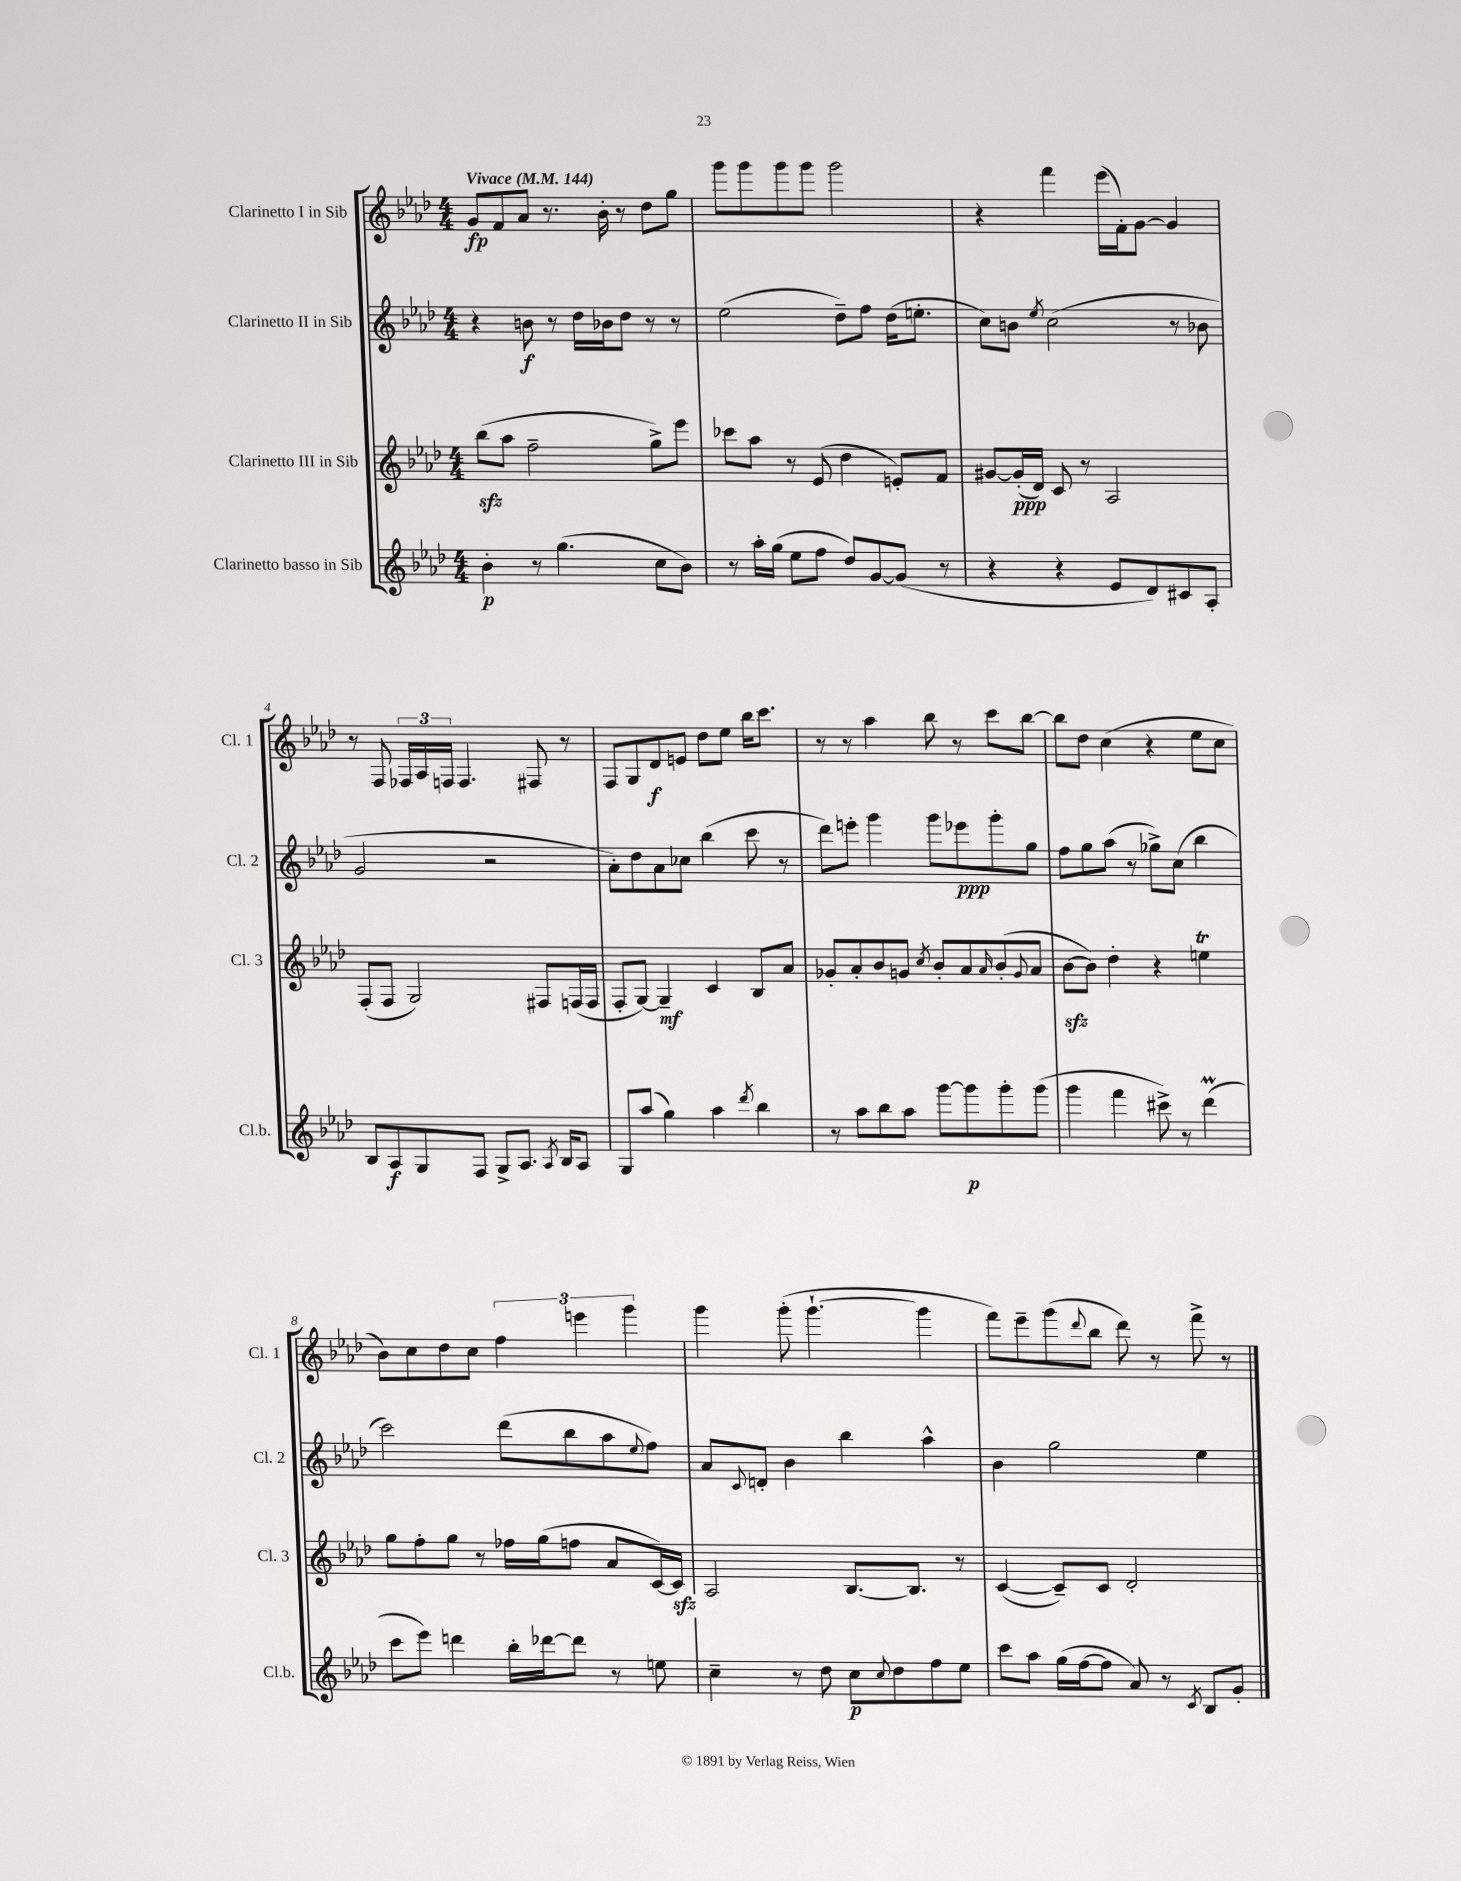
<<
\new StaffGroup <<
\new Staff = "s0" \with { instrumentName = "Clarinetto I in Sib" shortInstrumentName = "Cl. 1" } {
    \clef treble \key aes \major \numericTimeSignature \time 4/4 \tempo "Vivace" 4 = 144
    g'8\fp f'8 aes'8 r8. bes'16-. r8 des''8 g''8 |
    g'''8 g'''8 g'''8 g'''8 g'''2 |
    r4 f'''4 ees'''16( f'16-.) g'8~ g'4 |
    r8 f8 \tuplet 3/2 { fes16 aes16 f16 } f4. fis8 r8 |
    f8 g8 des'8\f e'8 des''8 ees''8 bes''16 c'''8. |
    r8 r8 aes''4 bes''8 r8 c'''8 bes''8~ |
    bes''8 des''8 c''4( r4 ees''8 c''8 |
    bes'8) c''8 des''8 c''8 \tuplet 3/2 { f''4 e'''4 g'''4 } |
    g'''4 g'''8-.( g'''4.~-! g'''4 |
    f'''8) ees'''8-- g'''8( \appoggiatura { des'''8 } bes''8 des'''8) r8 f'''8-> r8 \bar "|." |
}
\new Staff = "s1" \with { instrumentName = "Clarinetto II in Sib" shortInstrumentName = "Cl. 2" } {
    \clef treble \key aes \major \numericTimeSignature \time 4/4
    r4 b'8\f r8 des''16 bes'16 des''8 r8 r8 |
    ees''2( des''8--) f''8 des''16( e''8.-. |
    c''8) b'8 \acciaccatura { ees''8 } c''2( r8 bes'8 |
    g'2 r2 |
    aes'8-.) des''8 aes'8 ces''8 bes''4( c'''8 r8 |
    des'''8) e'''8-. g'''4 g'''8 ees'''8\ppp g'''8-. g''8 |
    f''8 g''8 aes''8( r8 ges''8->) c''8( bes''4 |
    c'''2) des'''8( bes''8 aes''8 \appoggiatura { ees''8 } f''8) |
    aes'8 \appoggiatura { c'8 } d'8-. bes'4 bes''4 aes''4-^ |
    bes'4 g''2 ees''4 \bar "|." |
}
\new Staff = "s2" \with { instrumentName = "Clarinetto III in Sib" shortInstrumentName = "Cl. 3" } {
    \clef treble \key aes \major \numericTimeSignature \time 4/4
    bes''8\sfz( aes''8 f''2-- g''8->) ees'''8 |
    ces'''8 aes''8 r8 ees'8( des''4 e'8-.) f'8 |
    gis'8~ gis'16-.\ppp( des'16) c'8 r8 aes2 |
    f8-.( f8 g2) fis8 f16( f16 |
    f8-. g8~) g4--\mf c'4 bes8 aes'8 |
    ges'8-. aes'8-. bes'8 g'8 \acciaccatura { c''8 } bes'8-. aes'8 \grace { aes'16 } bes'8-.( \appoggiatura { g'8 } aes'8 |
    bes'8~\sfz bes'8) des''4-. r4 e''4\trill |
    g''8 f''8-. g''8 r8 fes''16 g''16( f''8 aes'8 c'16~) c'16\sfz |
    aes2 bes8.~ bes8. r8 |
    c'4~( c'8--) c'8 des'2-. \bar "|." |
}
\new Staff = "s3" \with { instrumentName = "Clarinetto basso in Sib" shortInstrumentName = "Cl.b." } {
    \clef treble \key aes \major \numericTimeSignature \time 4/4
    bes'4-.\p r8 g''4.( c''8 bes'8) |
    r8 aes''16-. g''16( ees''8 f''8 des''8) g'8~ g'8( r8 |
    r4 r4 ees'8 des'8) cis'8 aes8-. |
    bes8 aes8\f g8 f8 g8-> aes8. \acciaccatura { aes8 } bes16 aes8 |
    g8 aes''8( g''4) aes''4 \acciaccatura { des'''8 } bes''4 |
    r8 aes''8 bes''8 aes''8 g'''8~ g'''8\p g'''8-. g'''8( |
    g'''4 f'''4 cis'''8->) r8 des'''4\prall( |
    c'''8 ees'''8) d'''4 bes''16-. des'''16~ des'''8 r8 e''8 |
    c''4-- r8 des''8 c''8\p \appoggiatura { c''8 } des''8 f''8 ees''8 |
    c'''8 aes''8 g''16( f''16~ f''8 aes'8) r8 \acciaccatura { c'8 } bes8 g'8-. \bar "|." |
}
>>
>>
